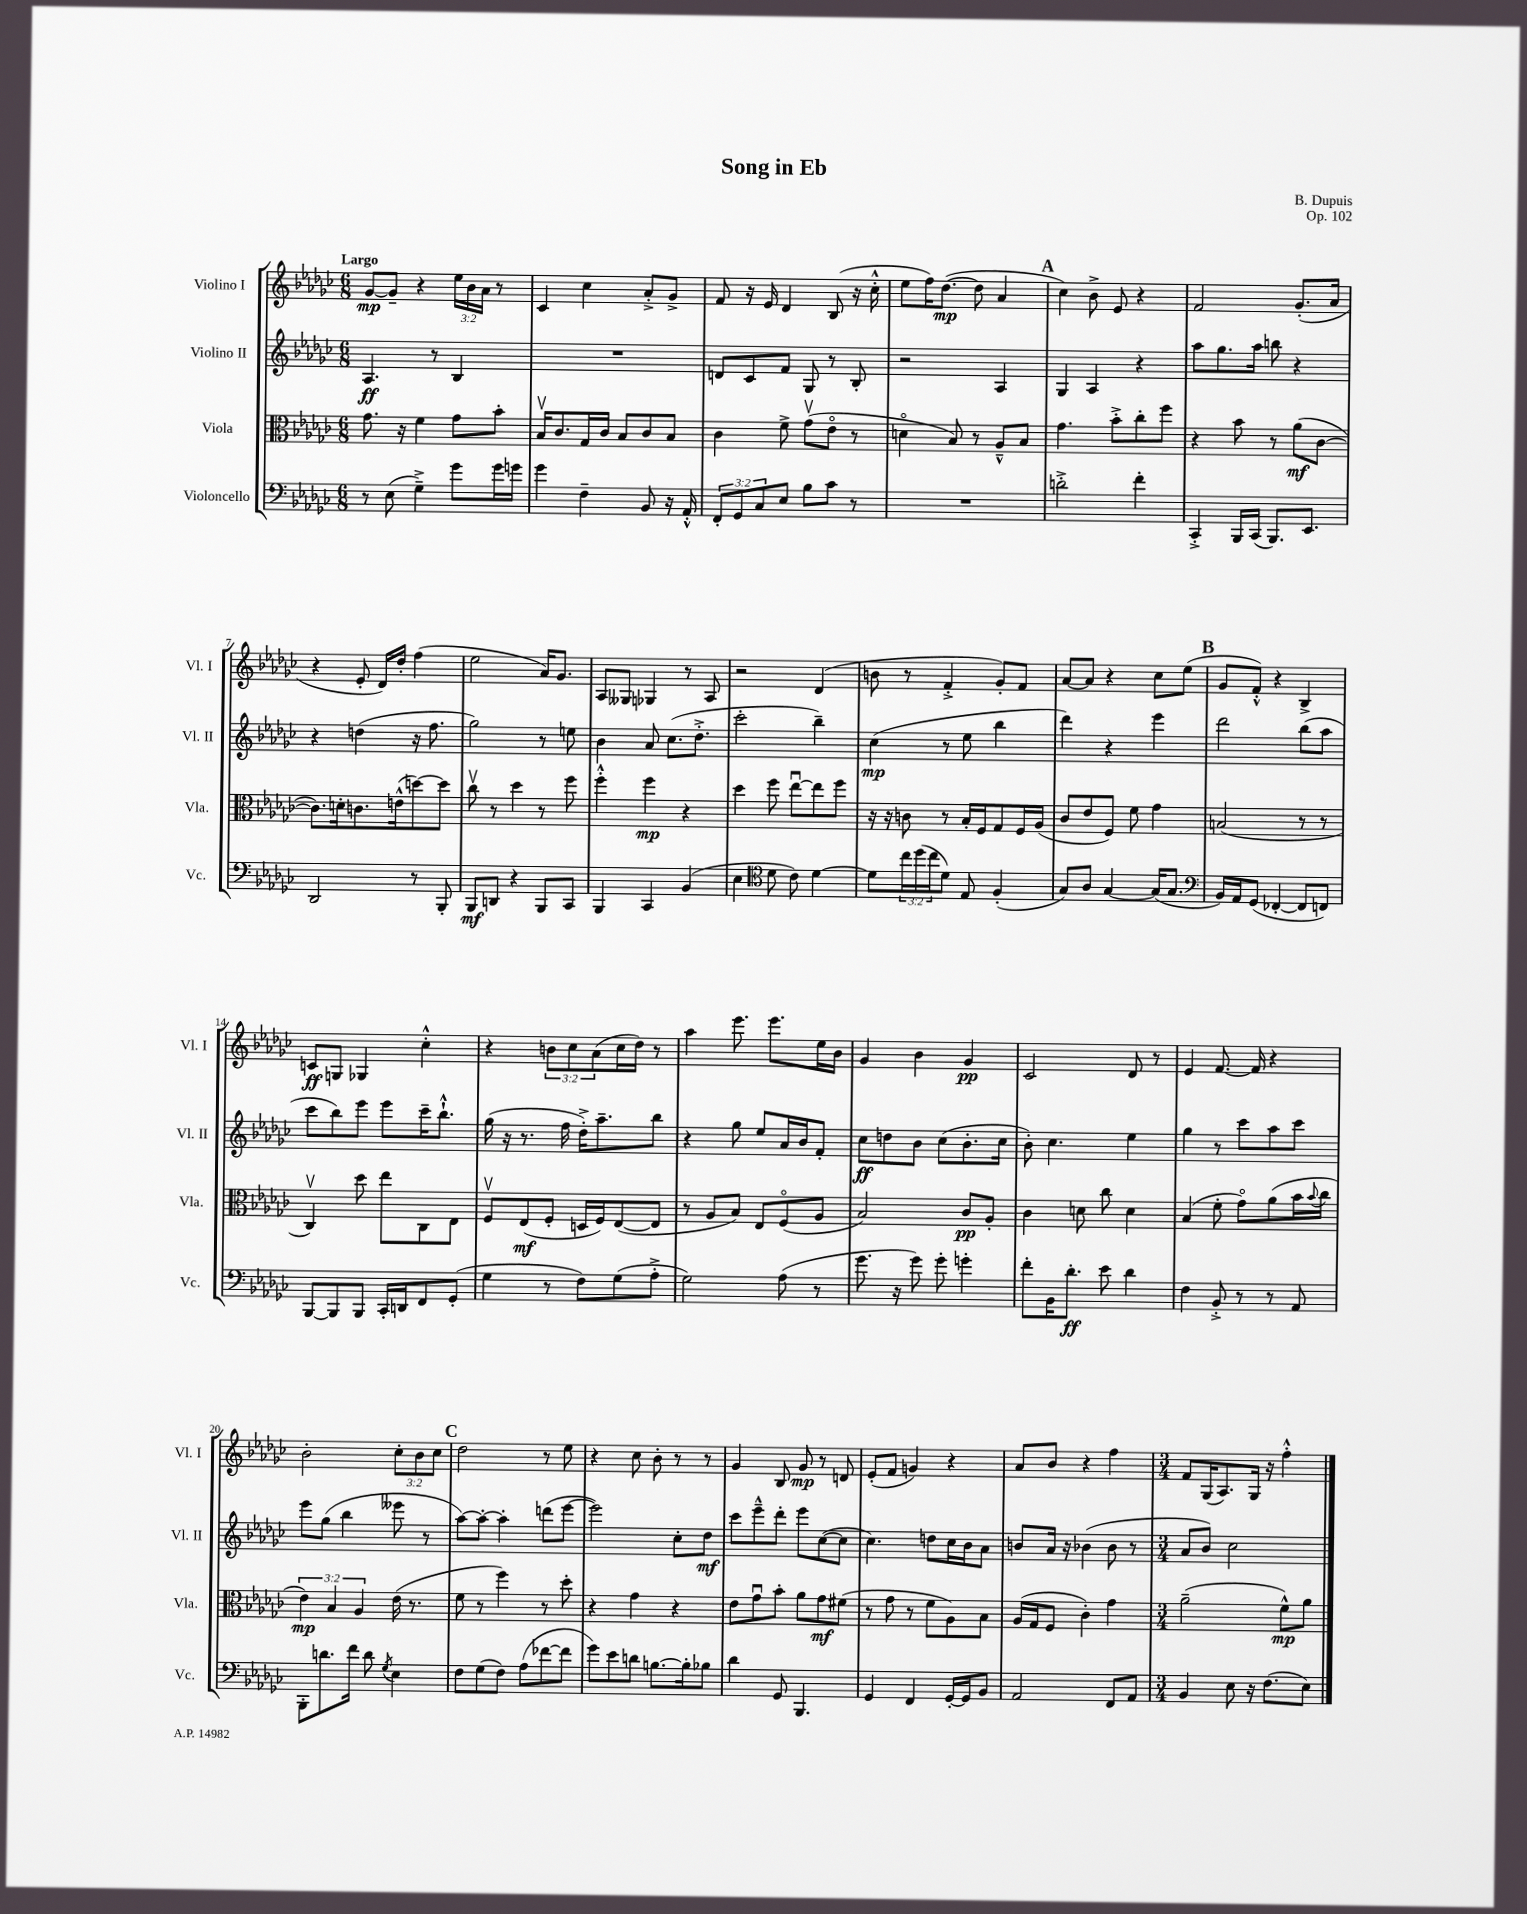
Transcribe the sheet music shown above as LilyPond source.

\header { title = "Song in Eb" composer = "B. Dupuis" opus = "Op. 102" }
<<
\new StaffGroup <<
\new Staff = "s0" \with { instrumentName = "Violino I" shortInstrumentName = "Vl. I" } {
    \clef treble \key ges \major \numericTimeSignature \time 6/8 \override Staff.TupletNumber.text = #tuplet-number::calc-fraction-text \tempo "Largo"
    ges'8~\mp ges'8-- r4 \tuplet 3/2 { ees''16 bes'16 aes'16 } r8 |
    ces'4 ces''4 aes'8-.-> ges'8-> |
    f'8 r16 ees'16 des'4 bes8( r16 ces''16-.-^ |
    ees''8 f''16) des''8.~\mp( des''8 aes'4 |
    \mark \markup { \bold "A" } ces''4) bes'8-> ees'8 r4 |
    f'2 ges'8.-.( aes'16 |
    r4 ees'8-. des'16) des''16-. f''4( |
    ees''2 aes'16) ges'8. |
    aes8 geses8 ges4 r8 aes8 |
    r2 des'4( |
    b'8 r8 f'4-.-> ges'8-.) f'8 |
    aes'8~ aes'8 r4 ces''8 ees''8( |
    \mark \markup { \bold "B" } ges'8 f'8-.-^) r4 bes4-> |
    c'8\ff g8 ges4 ces''4-.-^ |
    r4 \tuplet 3/2 { b'8 ces''8 aes'8( } ces''16 des''16) r8 |
    aes''4 ees'''8. ees'''8. ees''16 bes'16 |
    ges'4 bes'4 ges'4\pp |
    ces'2 des'8 r8 |
    ees'4 f'8.~ f'16 r4 |
    bes'2-. \tuplet 3/2 { ces''8-. bes'8 ces''8 } |
    \mark \markup { \bold "C" } des''2 r8 ees''8 |
    r4 ces''8 bes'8-. r8 r8 |
    ges'4 bes8 ges'8\mp r8 d'8 |
    ees'8-.( f'8 g'4) r4 |
    aes'8 bes'8 r4 f''4 |
    \numericTimeSignature \time 3/4 f'8 ges16( aes8.) ges16 r16 f''4-.-^ \bar "|." |
}
\new Staff = "s1" \with { instrumentName = "Violino II" shortInstrumentName = "Vl. II" } {
    \clef treble \key ges \major \numericTimeSignature \time 6/8
    aes4.\ff r8 bes4 |
    R2. |
    d'8 ces'8 f'8 ges8 r8 bes8-. |
    r2 aes4 |
    \mark \markup { \bold "A" } ges4 aes4 r4 |
    aes''8 ges''8. aes''16 b''8 r4 |
    r4 d''4( r16 f''8. |
    ges''2) r8 e''8 |
    bes'4 aes'8 ces''8.( des''8.-.-> |
    ces'''2-. bes''4--) |
    ces''4\mp( r8 ees''8 bes''4 |
    des'''4) r4 ees'''4 |
    \mark \markup { \bold "B" } des'''2 bes''8( aes''8 |
    ces'''8 bes''8) ees'''8 ees'''8 ces'''16-- bes''8.-!-^ |
    ges''16( r16 r8. f''16 des''16-.->) aes''8.-- bes''8 |
    r4 ges''8 ees''8 aes'16 bes'16 f'8-. |
    ces''8\ff d''8 bes'8 ces''8( bes'8.-. ces''16 |
    bes'8-.) ces''4. ees''4 |
    ges''4 r8 ces'''8 aes''8 ces'''8 |
    ees'''8 ges''8( bes''4 eeses'''8 r8 |
    \mark \markup { \bold "C" } aes''8~) aes''8~-. aes''4-. d'''8( ees'''8~ |
    ees'''2) ces''8-. des''8\mf |
    ces'''8 ees'''8---^ des'''8-. ees'''8 ces''8~( ces''8 |
    ces''4.) d''8 ces''16 bes'16 aes'8 |
    b'8 aes'16 r16 bes'4( bes'8 r8 |
    \numericTimeSignature \time 3/4 aes'8 bes'8) ces''2 \bar "|." |
}
\new Staff = "s2" \with { instrumentName = "Viola" shortInstrumentName = "Vla." } {
    \clef alto \key ges \major \numericTimeSignature \time 6/8 \override Staff.TupletNumber.text = #tuplet-number::calc-fraction-text
    ges'8. r16 f'4 ges'8 bes'8-. |
    bes16\upbow ces'8. ges16 ces'16 bes8 ces'8 bes8 |
    ces'4 f'8-> ges'8\upbow( ees'8\flageolet r8 |
    d'4\flageolet bes8) r8 aes8---^ bes8 |
    \mark \markup { \bold "A" } ges'4. bes'8-.-> ces''8-. f''8 |
    r4 bes'8 r8 aes'8\mf( ces'8~ |
    ces'8.) d'16-. c'8. e'16-^( d''8~) d''8 |
    ces''8\upbow r8 des''4 r8 f''8 |
    f''4-.-^ f''4\mp r4 |
    des''4 f''8 ees''8~\downbow ees''8 f''8 |
    r16 r16 c'8 r8 bes16-. f16 ges8 f16 aes16( |
    ces'8 ees'8 f8) f'8 ges'4 |
    \mark \markup { \bold "B" } b2( r8 r8 |
    ces4\upbow) des''8 ees''8 ces8 ees8 |
    f8\upbow ees8\mf( f8-. d16 f16) ees8~( ees8 |
    r8 aes8 bes8) ees8 f8\flageolet( aes8 |
    bes2) ces'8\pp aes8-. |
    ces'4 d'8 ces''8 d'4 |
    bes4( f'8-. ges'8\flageolet) aes'8( bes'16 \appoggiatura { bes'8 } ces''16 |
    \tuplet 3/2 { ees'4\mp) bes4 aes4 } ees'16( r8. |
    \mark \markup { \bold "C" } f'8 r8 f''4) r8 des''8-. |
    r4 ges'4 r4 |
    ees'8 ges'8\downbow bes'8-. aes'8 ges'8\mf fis'8( |
    r8 ges'8 r8 f'8 aes8) bes8 |
    aes16( ges16 f8 ces'4-.) ges'4 |
    \numericTimeSignature \time 3/4 aes'2--( f'8-^\mp) aes'8 \bar "|." |
}
\new Staff = "s3" \with { instrumentName = "Violoncello" shortInstrumentName = "Vc." } {
    \clef bass \key ges \major \numericTimeSignature \time 6/8 \override Staff.TupletNumber.text = #tuplet-number::calc-fraction-text
    r8 ees8( ges4--->) ges'8 ges'16 g'16 |
    ges'4 f4-- bes,8 r16 aes,16-.-^ |
    \tuplet 3/2 { f,8-. ges,8 ces8 } ees8 bes8 ces'8 r8 |
    R2. |
    \mark \markup { \bold "A" } d'2-.-> f'4-. |
    ces,4-.-> bes,,16 ces,16( bes,,8.) ees,8. |
    des,2 r8 bes,,8-. |
    bes,,8\mf d,8 r4 bes,,8 ces,8 |
    bes,,4 ces,4 bes,4( |
    ees4 \clef tenor des'8 ces'8) des'4~ |
    des'8 \tuplet 3/2 { ces''16 des''16( ces''16 } des'8) ees8 f4-.( |
    ges8) aes8 ges4~ ges16( ges8. |
    \mark \markup { \bold "B" } \clef bass bes,16) aes,16 ges,8( fes,4~-. fes,8 f,8) |
    bes,,8~ bes,,8 bes,,8 ces,16-. d,16 f,8 ges,8-.( |
    ges4 r8 f8) ges8( aes8-.-> |
    ges2) aes8( r8 |
    ges'8. r16 ges'8) ges'8-. g'4-. |
    f'8-. bes,16 des'8.-.\ff ees'8 des'4 |
    f4 bes,8-.-> r8 r8 aes,8 |
    bes,,8-. d'8. f'16 d'8 \acciaccatura { ges8 } ees4 |
    \mark \markup { \bold "C" } f8 ges8( f8) aes8( fes'8~ fes'8 |
    ges'8) ees'8 d'8 b8.~ b16-. bes8 |
    des'4 ges,8 bes,,4. |
    ges,4 f,4 ges,16~-. ges,16 bes,8 |
    aes,2 f,8 aes,8 |
    \numericTimeSignature \time 3/4 bes,4 ees8 r16 f8.( ees8) \bar "|." |
}
>>
>>
